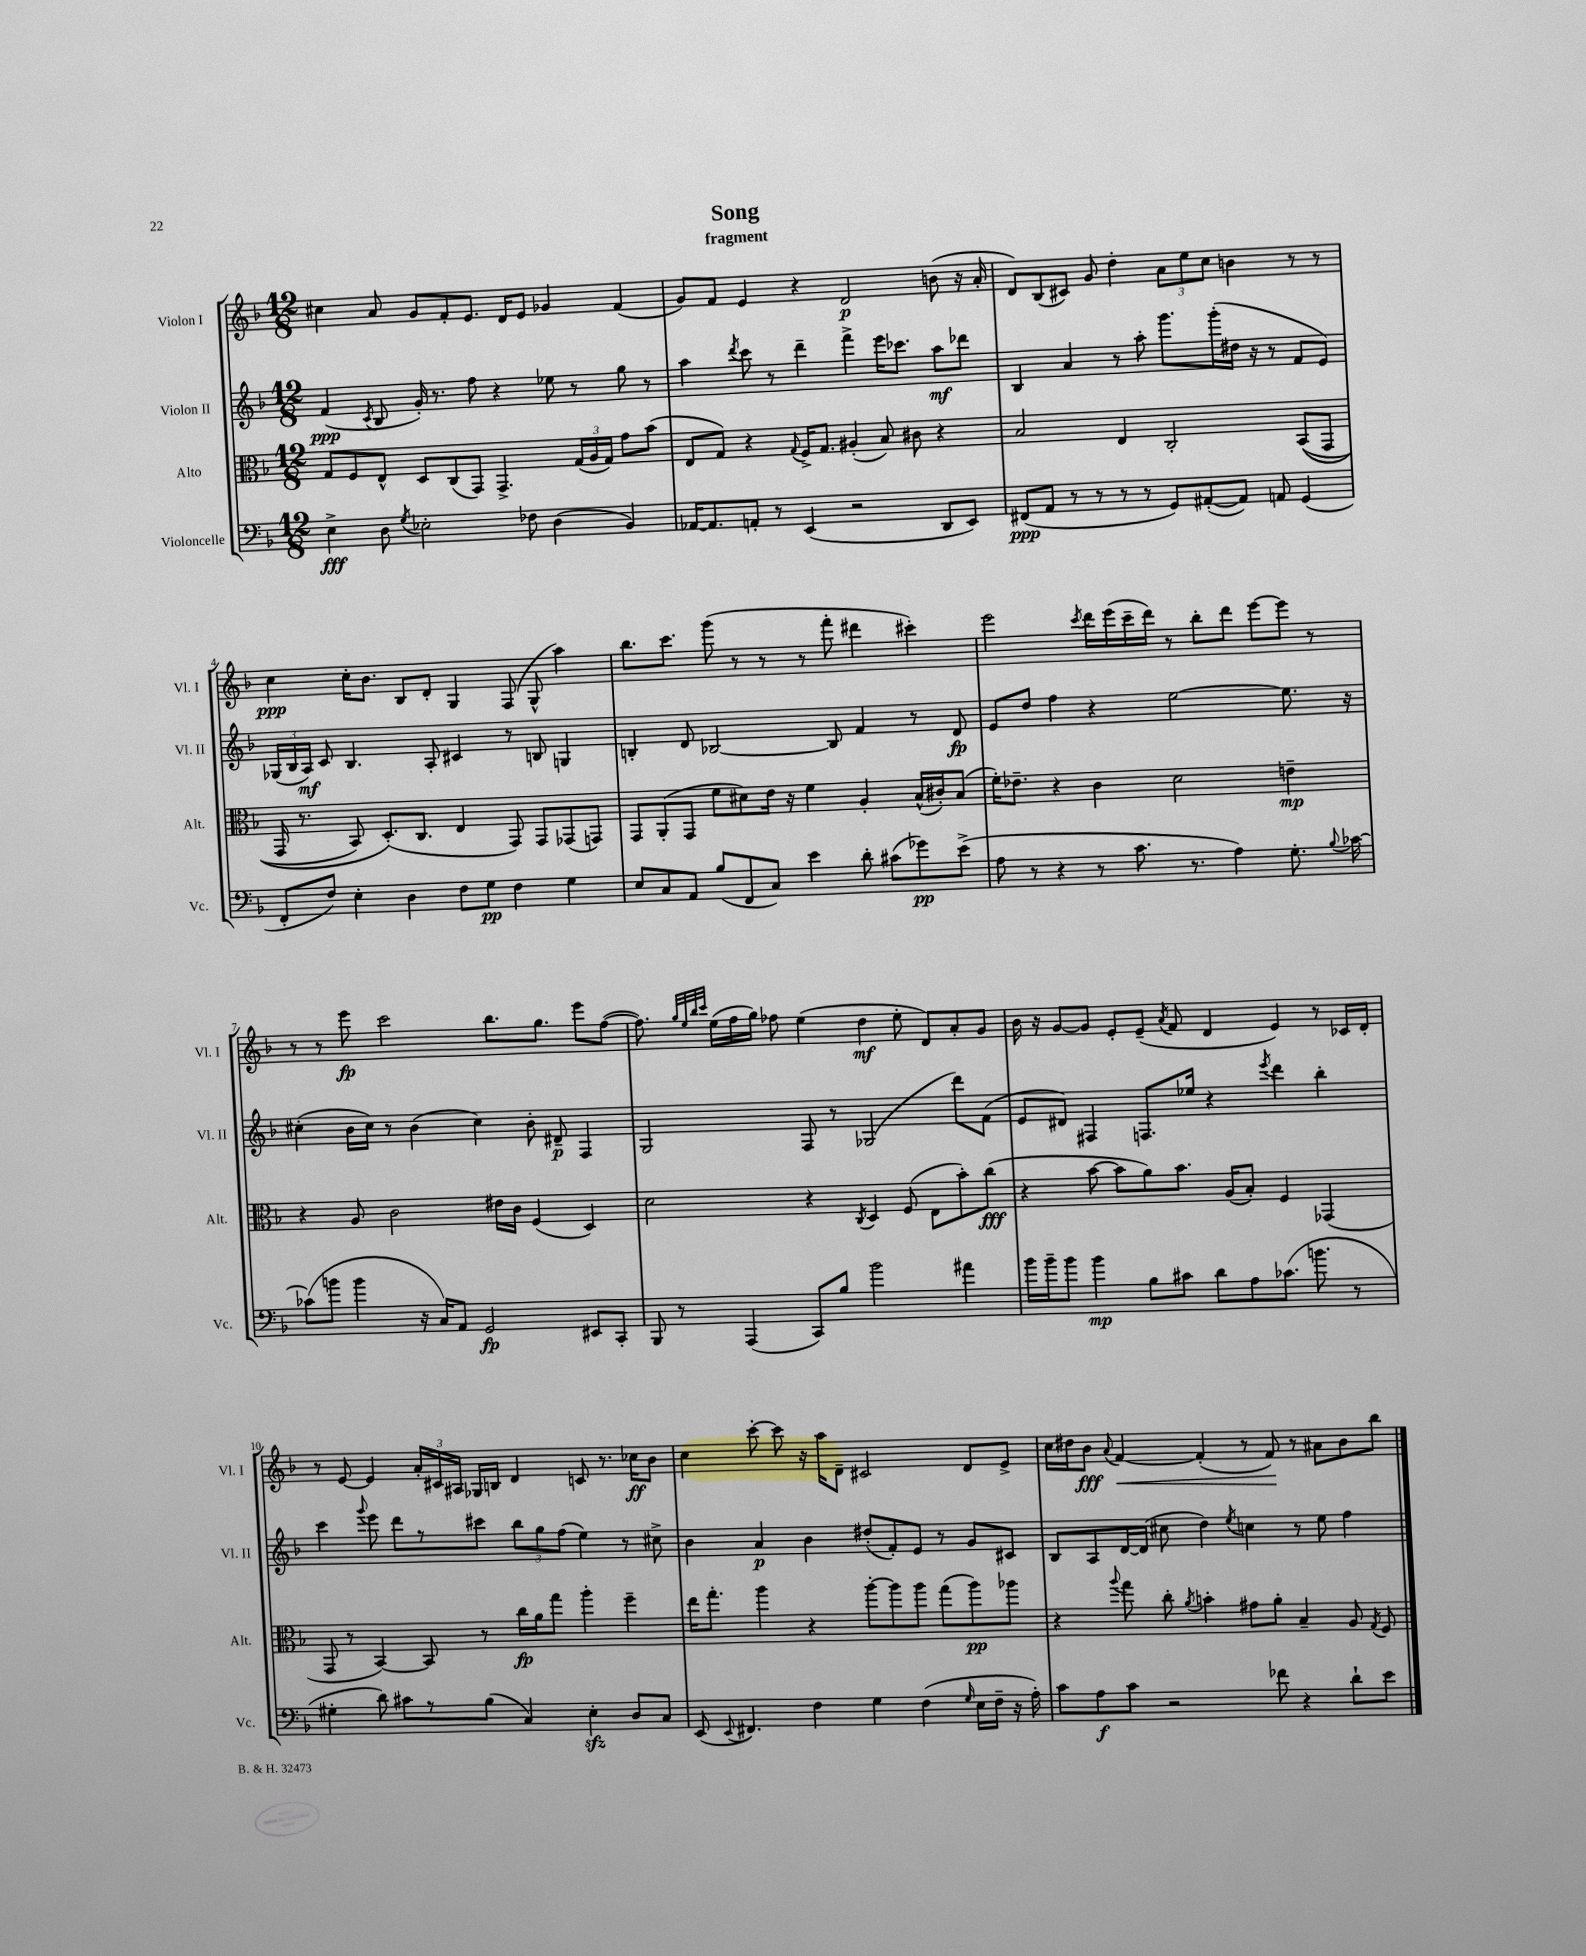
\header { title = "Song" subtitle = "fragment" }
<<
\new StaffGroup <<
\new Staff = "s0" \with { instrumentName = "Violon I" shortInstrumentName = "Vl. I" } {
    \clef treble \key f \major \numericTimeSignature \time 12/8
    \autoBeamOff cis''4 a'8 g'8[ f'8-. e'8.] d'16[ e'8] ges'4 f'4( |
    g'8[) f'8] e'4 r4 d'2\p b'8( r16 a'16-. |
    d'8[) bes8( cis'8]) g'8 d''4-. \tuplet 3/2 { a'8[ e''8 c''8] } b'4 r8 r8 |
    c''4\ppp c''16[-. bes'8.] bes8[ d'8]-. g4 f8( g8-^ a''4) |
    bes''8.[ c'''8.] g'''8( r8 r8 r8 f'''8-. dis'''4 cis'''4-.) |
    e'''2 \acciaccatura { c'''8 } d'''16[ e'''16( c'''16-- d'''16]) r8 bes''8[-. d'''8] e'''8[~ e'''8] r8 |
    r8 r8 e'''8\fp c'''2 bes''8.[ g''8.] e'''8[ f''8]~( |
    f''8.) \grace { g''32[ e''32 bes''32 c'''32] } e''16[( f''16 g''16]) fes''8 e''4( d''4\mf e''8-. d'8[) a'8-. g'8] |
    bes'16 r16 g'8[~ g'8] e'8[-. e'8]--( \acciaccatura { a'8 } f'8 d'4 e'4) r8 ces'16[ d'16]-. |
    r8 e'8~ e'4 \tuplet 3/2 { a'16[-. cis'16 ais16] } ges16[ b16] d'4 c'8 r8. ces''16[\ff bes'8] |
    c''4 c'''8~-. c'''8 r16 a''16[ d'8]-- cis'2 d'8[ e'8]-> |
    c''16[ dis''16 bes'8]\fff \appoggiatura { a'8 } f'4~\< f'4-.( r8 f'8\!) r8 ais'8[ bes'8 bes''8] \bar "|." |
}
\new Staff = "s1" \with { instrumentName = "Violon II" shortInstrumentName = "Vl. II" } {
    \clef treble \key f \major \numericTimeSignature \time 12/8
    \autoBeamOff f'4\ppp( \acciaccatura { c'8 } bes8 g'16-.) r8. f''8 r4 ees''8 r8 g''8 r8 |
    a''4 \acciaccatura { d'''8 } c'''8 r8 d'''4-- f'''4-> e'''16[ ces'''8.] a''8[\mf des'''8] |
    bes4 a'4 r8 a''8-. g'''8.[ g'''16-.( dis''16] r16 r8 f'8[ e'8]) |
    \tuplet 3/2 { ges16[( bes16 a16]\mf) } c'8 bes4. a8-. cis'4 r8 b8 g4 |
    b4-. d'8 bes2~ bes8 f'4 r8 d'8\fp |
    e'8[ d''8] f''4 r4 e''2~ e''8. r16 |
    cis''4-.( bes'16[ cis''16]) r8 bes'4( cis''4) bes'8-. dis'8--\p f4 |
    g2 f8 r8 ges2( d'''8[) f'8]( |
    e'8[ dis'8]) fis4 f8.[ ees''16] r4 \acciaccatura { e'''8 } d'''4 bes''4-. |
    c'''4 \appoggiatura { g'''8 } e'''8 d'''8[ r8 cis'''8] \tuplet 3/2 { bes''8[ g''8 f''8]( } e''4) r8 cis''8-> |
    bes'4 a'4\p bes'4 dis''8[-.( f'8-.) e'8] r8 g'8[ cis'8] |
    bes8[ a8 d'16~ d'16]( cis''8 d''4) \acciaccatura { e''8 } c''4 r8 e''8 f''4 \bar "|." |
}
\new Staff = "s2" \with { instrumentName = "Alto" shortInstrumentName = "Alt." } {
    \clef alto \key f \major \numericTimeSignature \time 12/8
    \autoBeamOff g8[ f8 e8]-^ d8[ c8( g,8]) g,4.-> \tuplet 3/2 { g16[( a16 g16]) } g'8[ bes'8]( |
    e8[ g8]) r4 \appoggiatura { g8 } f16[-> g8.] ais4-.( bes8) cis'8 r4 |
    bes2 e4 c2-. bes,8[(\( g,8] |
    g,16 r8. bes,8) d8.[-.(\) c8.] e4 g,8) g,8[ ges,8( g,8]) |
    g,8[ a,8-.( g,8] f'8[ dis'8) e'16] r16 f'4 a4-. bes16[-^( cis'16-.) bes8]( |
    f'16[-.) ees'8.]-- r4 c'4 d'2 e'4--\mp |
    r4 a8 c'2 eis'16[ c'16] f4( d4) |
    d'2 r4 \acciaccatura { c8 } d4 f8( e8[ bes'8-.) c''8]\fff( |
    r4 bes'8~ bes'8[ a'8) bes'8.] a16[( bes8]-.) f4 ges,4( |
    g,8 r8 bes,4~) bes,8 r8 c''16[\fp a'16 g''8] a''4-. f''4-- |
    e''16[ g''8.]-. a''4 r4 a''8[~-. a''8 a''8] g''8[( a''8\pp) aes''8] |
    r4 \appoggiatura { a''8 } g''8 c''8-. \acciaccatura { a'8 } b'4-. gis'8[ a'8]-. bes4-- a8 \acciaccatura { g8 } f8 \bar "|." |
}
\new Staff = "s3" \with { instrumentName = "Violoncelle" shortInstrumentName = "Vc." } {
    \clef bass \key f \major \numericTimeSignature \time 12/8
    \autoBeamOff e4->\fff d8 \acciaccatura { g8 } ees2-. fes8 d4( bes,4) |
    aes,16[~ aes,8. a,8]-. r8 e,4( r2 d,8[ e,8]) |
    fis,8[\ppp( a,8] r8 r8 r8 r8 g,8[) ais,8~-.( ais,8]) a,8 g,4( |
    f,8[-. f8]) e4-. d4 f8[ g8]\pp f4 g4 |
    e8[ c8 a,8] bes8[( f,8 c8]) e'4 d'8-. cis'8[( ges'8\pp) e'8]->( |
    a8 r8 r4 r8 c'8. r8. a4) g8.-. \appoggiatura { bes8 } ces'16~ |
    ces'8[( b'8] b'4 r16 c16[) a,8] g,2\fp eis,8[ c,8]-. |
    bes,,8 r8 a,,4( c,8[) bes8] bes'2 ais'4 |
    bes'16[ bes'16-- bes'8] bes'4\mp bes8[ cis'8] d'8[ a8 ces'8.]( b'8. r8 |
    gis4-. d'8) cis'8[ r8 bes8]( c4) e4-.\sfz d8[ c8] |
    e,8( \appoggiatura { e,8 } fis,4.) f4 g4 f4( \grace { g16 } e16[ f16]-- r16 a16-.) |
    c'8[ a8\f c'8] r2 fes'8 r4 d'8[-! e'8] \bar "|." |
}
>>
>>
